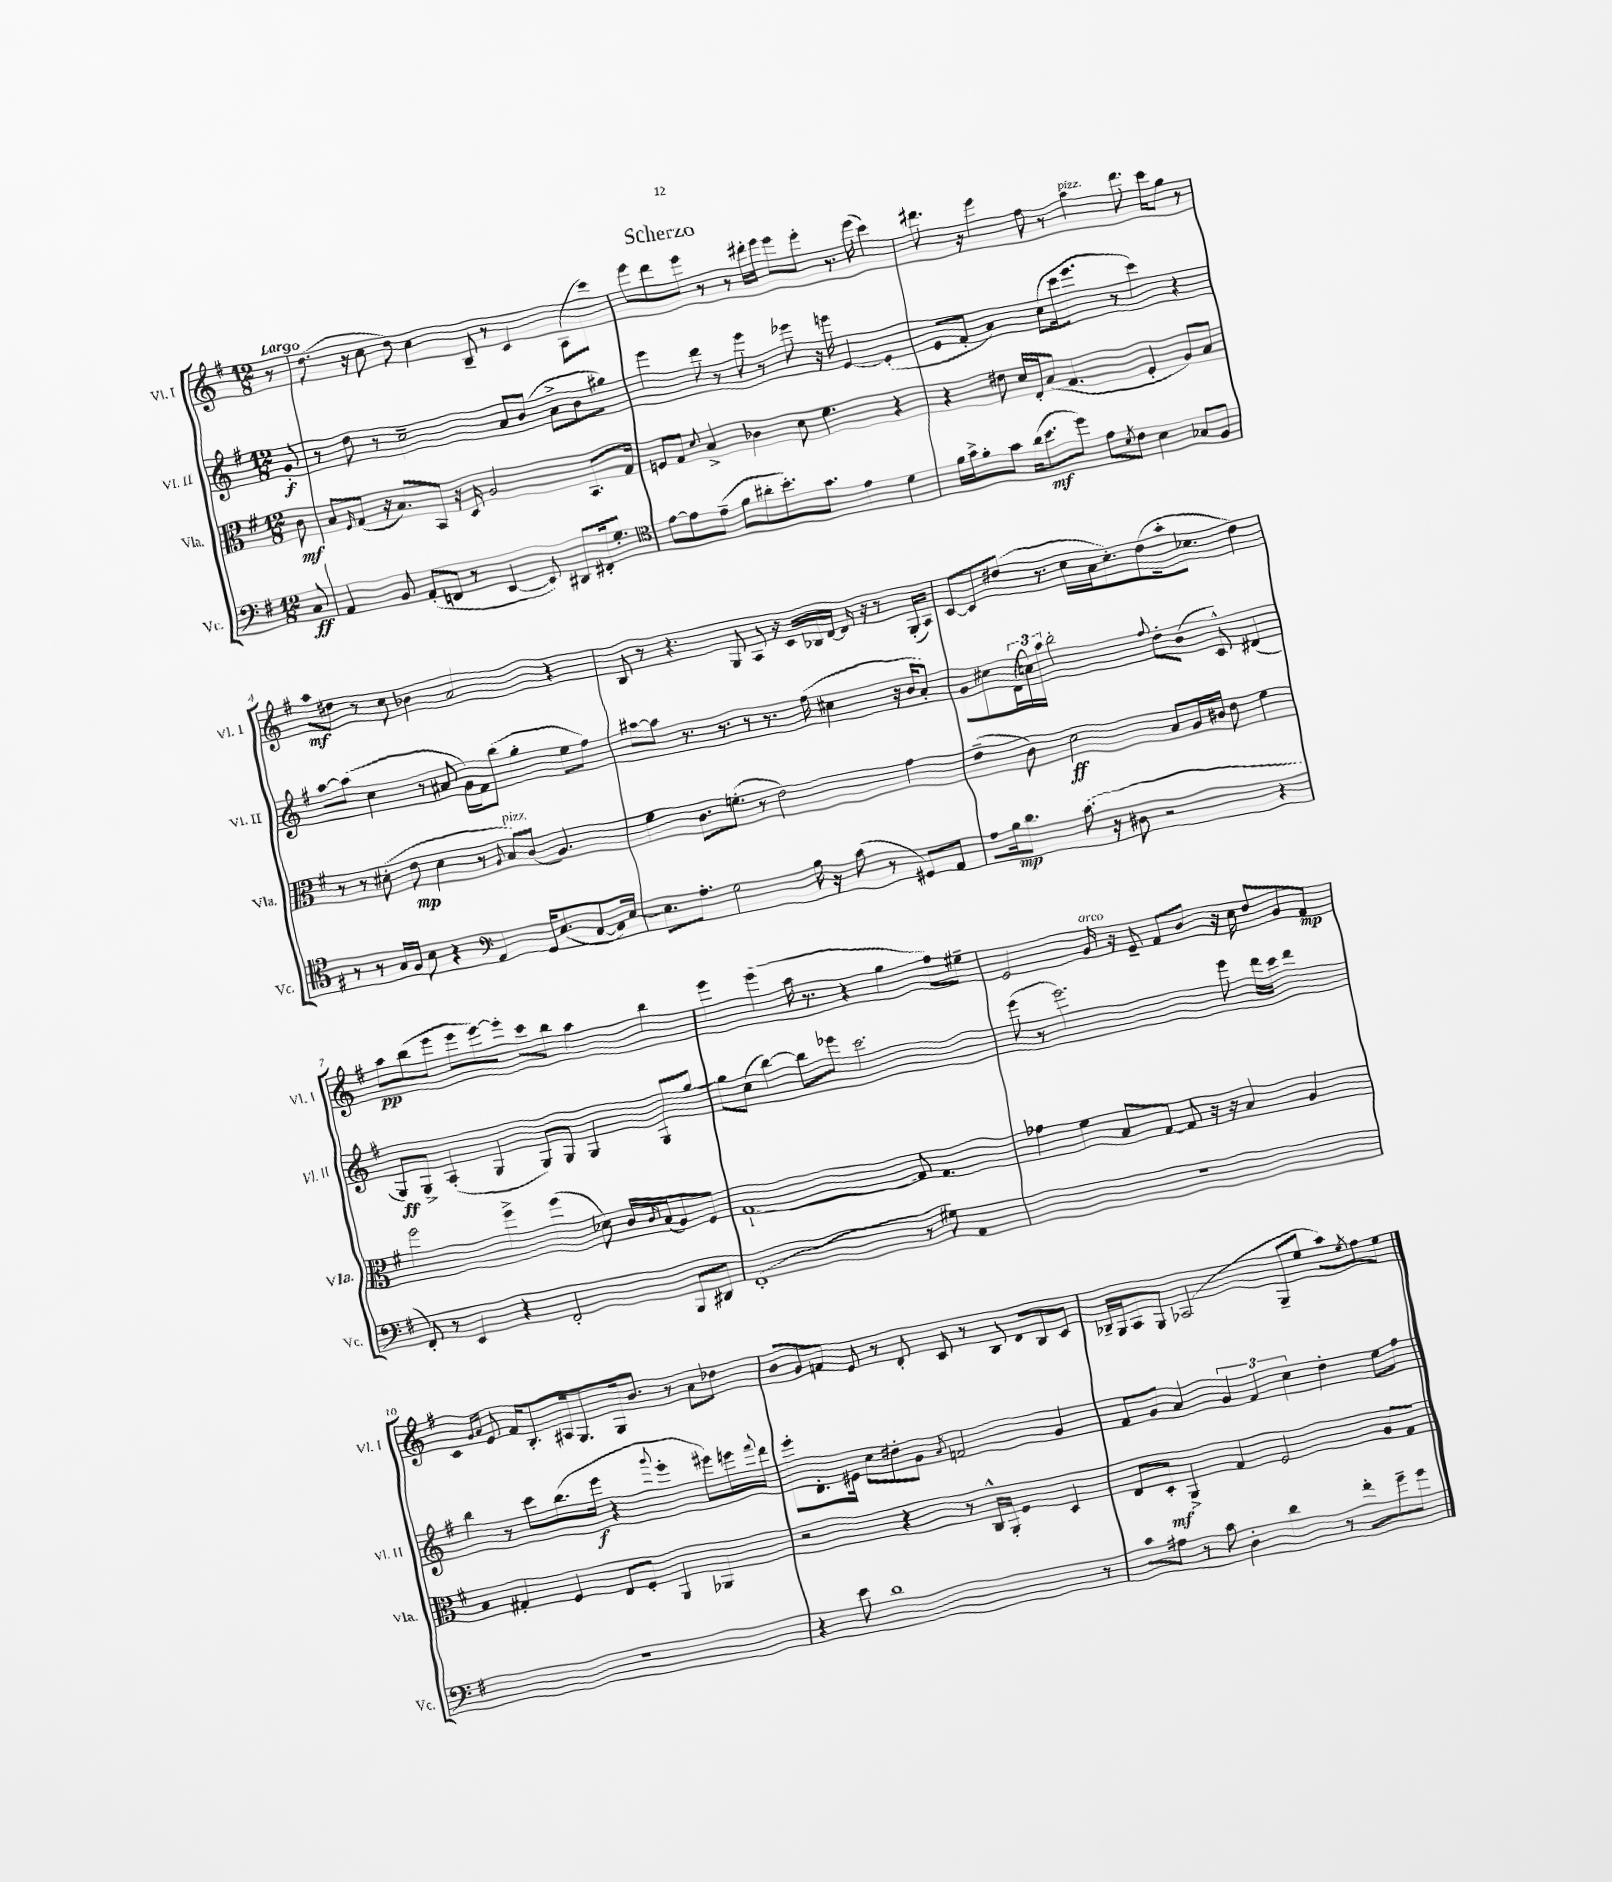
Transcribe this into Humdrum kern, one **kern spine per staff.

**kern	**dynam	**kern	**dynam	**kern	**dynam	**kern	**dynam
*part4	*part4	*part3	*part3	*part2	*part2	*part1	*part1
*staff4	*staff4	*staff3	*staff3	*staff2	*staff2	*staff1	*staff1
*I"Vc.	*	*I"Vla.	*	*I"Vl. II	*	*I"Vl. I	*
*I'Vc.	*	*I'Vla.	*	*I'Vl. II	*	*I'Vl. I	*
*clefF4	*	*clefC3	*	*clefG2	*	*clefG2	*
*k[f#]	*	*k[f#]	*	*k[f#]	*	*k[f#]	*
*M12/8	*	*M12/8	*	*M12/8	*	*M12/8	*
=	=	=	=	=	=	=	=
!	!	!	!	!	!	!LO:TX:a:B:t=Largo	!
8C/	ff	8c\	mf	8g'/	f	8r	.
=1	=1	=1	=1	=1	=1	=1	=1
4AA/	.	8B/L	.	8r	.	(8.dd\	.
.	.	16qqF#/	.	.	.	.	.
.	.	(8G/J	.	8dd\	.	.	.
.	.	.	.	.	.	16r	.
8BB/	.	16r	.	8r	.	8cc\	.
.	.	8.B/L)	.	.	.	.	.
(8AA'/L	.	.	.	2cc~\	.	8dd\)	.
8FFn/J	.	8BB/J	.	.	.	4cc\	.
8r	.	16r	.	.	.	.	.
.	.	16D/	.	.	.	.	.
[4EE/	.	2A/	.	.	.	8B~/	.
.	.	.	.	8a/L	.	8r	.
8EE/])	.	.	.	(8b/J	.	4c/	.
8DD#X/L	.	.	.	8a^\L	.	.	.
16FF#X'/k	.	8.BB/L	.	8b\	.	(8A\L	.
8.G'/J	.	.	.	.	.	.	.
.	.	.	.	8gg#X\J)	.	8ccc\J)	.
.	.	16G/Jk	.	.	.	.	.
=2	=2	=2	=2	=2	=2	=2	=2
*clefC4	*	*	*	*	*	*	*
[8e\L	.	8Fn/L	.	4eee\	.	8eee\L	.
8e\]	.	8G/J	.	.	.	8ddd\	.
.	.	8qqd/	.	.	.	.	.
(8e~\J	.	4B^/	.	8ddd\	.	8eee\J	.
8f#\L	.	.	.	8r	.	8r	.
8a#X'\	.	4c-X\	.	8eee\	.	8r	.
8.b'\)	.	.	.	8r	.	16ddd#X'\LL	.
.	.	.	.	.	.	16eee\JJ	.
.	.	8d\	.	8eee-X\	.	8eee\L	.
8.g\J	.	.	.	.	.	.	.
.	.	4.f#\	.	16r	.	8eee'\J	.
.	.	.	.	16eeen\	.	.	.
4e\	.	.	.	[4e/	.	8.r	.
.	.	.	.	.	.	(16eee\	.
4d\	.	4r	.	(4e'/]	.	4ccc\)	.
=3	=3	=3	=3	=3	=3	=3	=3
16f#\LL	.	4r	.	8e/L	.	8.ddd#X\	.
16g^\J	.	.	.	.	.	.	.
8f#'\	.	.	.	8f#'/J	.	.	.
.	.	.	.	.	.	16r	.
8g\J	.	8e#X\	.	4a/)	.	4eee\	.
(16a\KL	.	16d/LL	.	.	.	.	.
8.b\	mf	16E'/J	.	.	.	.	.
.	.	(8B/J	.	(8cc\L	.	8ff#\	.
8dd\J)	.	4.G/	.	16ccc\k	.	8r	.
.	.	.	.	8.eee\J	.	.	.
!	!	!	!	!	!	!LO:TX:a:i:t=pizz.	!
8e\L	.	.	.	.	.	4aa\	.
8qB/	.	.	.	.	.	.	.
8c\J	.	.	.	8r	.	.	.
4B\	.	4F#'/	.	4ccc\)	.	8.ddd#\	.
.	.	.	.	.	.	16ccc\KL	.
8G-X/L	.	8A/L)	.	4r	.	8gg\J	.
8F#/J	.	8B/J	.	.	.	8r	.
!!LO:LB:g=z
=4	=4	=4	=4	=4	=4	=4	=4
8r	.	8r	.	[8aa\L	.	8aa\L	mf
8r	.	8r	.	(8aa\J]	.	8dd#X\J	.
16G/LL	.	(8d#X'\	.	4cc\	.	8r	.
16F#/JJ	.	.	.	.	.	.	.
8B\	.	8e\	mp	.	.	8cc\	.
4r	.	4d#\	.	8r	.	4b-X\	.
.	.	.	.	8a#X/	.	.	.
*clefF4	*	*	*	*	*	*	*
4AA/	.	8r	.	16g\LL)	.	2a/	.
.	.	.	.	16f#\J	.	.	.
.	.	8qqA/	.	.	.	.	.
!	!	!LO:TX:a:i:t=pizz.	!	!	!	!	!
.	.	8B/L)	.	(8bb\J	.	.	.
16GG/KL	.	(8c/J	.	4gg'\	.	.	.
(8.E/	.	.	.	.	.	.	.
.	.	4.A/)	.	.	.	.	.
[8C/	.	.	.	8ee\L	.	4r	.
16C/L])	.	.	.	8ff#\J)	.	.	.
[16E/JJ	.	.	.	.	.	.	.
=5	=5	=5	=5	=5	=5	=5	=5
8.E\L]	.	4f#\	.	[8aa#X\L	.	8B/	.
.	.	.	.	8aa#\J]	.	8r	.
8.A'\J	.	.	.	.	.	.	.
.	.	8.c\L	.	8.r	.	4.r	.
2G\	.	.	.	.	.	.	.
.	.	(8.fn'\J	.	8.r	.	.	.
.	.	8r	.	8r	.	8G/	.
.	.	2e\)	.	8.r	.	8A/	.
16B\	.	.	.	.	.	16r	.
16r	.	.	.	(16ff#\	.	16c/LL	.
(8c\	.	.	.	4cc#X\	.	16B-X/	.
.	.	.	.	.	.	[16d/JJ	.
8r	.	.	.	.	.	16d/]	.
.	.	.	.	.	.	16r	.
8GG#X/L)	.	4g\	.	16r	.	8r	.
.	.	.	.	16b/KL	.	.	.
8AA/J	.	.	.	8a'/J)	.	(16G'/LL	.
.	.	.	.	.	.	16A/JJ)	.
=6	=6	=6	=6	=6	=6	=6	=6
8A\L	.	(4e~\	.	8g\L	.	[8c/L	.
16B\k	mp	.	.	8cc#X\	.	8c/]	.
8.d\J	.	.	.	.	.	.	.
.	.	8c\)	.	(24d\L	.	(8dd#X/J	.
.	.	.	.	24ccn\)	.	.	.
.	.	.	.	24aa\JJ	.	.	.
(8.c\	.	2d\	ff	2bb'\	.	8.r	.
16r	.	.	.	.	.	16cc\LL	.
8D#X\	.	.	.	.	.	16a\J	.
.	.	.	.	.	.	8.cc'\)	.
2r	.	.	.	.	.	.	.
.	.	.	.	8qqff#/	.	.	.
.	.	8B/L	.	8dd'\L	.	(8dd#\	.
.	.	16A/L	.	(8b\J	.	16aa'\k	.
.	.	16c#X/JJ	.	.	.	8.cc-X\J	.
.	.	8e\	.	8c^^/)	.	.	.
4r	.	4f#\	.	(4d#X/	.	4dd#\)	.
!!LO:LB:g=z
=7	=7	=7	=7	=7	=7	=7	=7
8FF#'/)	.	2ff#\	.	8G/L)	ff	8aa\L	pp
8r	.	.	.	8G^/J	.	(8bb\	.
4EE/	.	.	.	(4A'/	.	8eee\J	.
.	.	.	.	.	.	8eee\L	.
4r	.	4ff#^\	.	4G/	.	[8eee\)	.
.	.	.	.	.	.	8eee'\J]	.
2FF#'/	.	(4ff#\	.	8G/L)	.	8ccc\L	.
.	.	.	.	8G/J	.	8bb\J	.
.	.	8d-X\)	.	4G/	.	4aa\	.
.	.	16c/LL	.	.	.	.	.
.	.	16qqc/	.	.	.	.	.
.	.	(16B/J	.	.	.	.	.
8BBB/L	.	8A/)	.	8G/L	.	4bb\	.
8DD#X/J	.	8F#/J	.	[8gg/J	.	.	.
=8	=8	=8	=8	=8	=8	=8	=8
(1FF#'	.	[1G`	.	8gg\L]	.	4eee\	.
.	.	.	.	(8cc\J	.	.	.
.	.	.	.	[4bb\)	.	(4eee\	.
.	.	.	.	8bb\L]	.	16aa\	.
.	.	.	.	.	.	8.r	.
.	.	.	.	8eee-X\J	.	.	.
.	.	.	.	2.ccc\	.	4r	.
8r	.	8G/]	.	.	.	4gg\	.
8G#X\)	.	4.G/	.	.	.	.	.
4AA/	.	.	.	.	.	8ff#\L)	.
.	.	.	.	.	.	8ee#X~\J	.
=9	=9	=9	=9	=9	=9	=9	=9
1.r	.	4g-X\	.	(8eee\	.	2e/	.
.	.	.	.	8r	.	.	.
.	.	4f#\	.	2.eee\)	.	.	.
!	!	!	!	!	!	!LO:TX:a:i:t=arco	!
.	.	8B/L	.	.	.	16g/	.
.	.	.	.	.	.	16r	.
.	.	[8G/J	.	.	.	8e~/	.
.	.	8G/]	.	.	.	8f#/L	.
.	.	16r	.	.	.	8b/J	.
.	.	16r	.	.	.	.	.
.	.	4B/	.	8eee\	.	16r	.
.	.	.	.	.	.	16cc\	.
.	.	.	.	16ddd\LL	.	8dd/L	.
.	.	.	.	16ccc\JJ	.	.	.
.	.	4A/	.	4ddd\	.	8g/	.
.	.	.	.	.	.	8f#/J	mp
!!LO:LB:g=z
=10	=10	=10	=10	=10	=10	=10	=10
1.r	.	4B/	.	4bb\	.	4c/	.
.	.	.	.	.	.	16qqg/LL	.
.	.	.	.	.	.	16qqa/JJ	.
.	.	4G#X'/	.	8r	.	8e/	.
.	.	.	.	8ccc\L	.	16f#/KL	.
.	.	.	.	.	.	8.B'/	.
.	.	4F#/	.	(8.bb\	.	.	.
.	.	.	.	.	.	16A#X/k	.
.	.	.	.	16eee\Jk	f	8.G/	.
.	.	8E/L	.	4r	.	.	.
.	.	8F#'/J	.	.	.	16G/k	.
.	.	.	.	.	.	8.b/J	.
.	.	.	.	8qqggg/	.	.	.
.	.	4AA/	.	4eee'\	.	.	.
.	.	.	.	.	.	8r	.
.	.	4AA-X/	.	8eee#X\L)	.	8a\L	.
.	.	.	.	16eeen\L	.	8dd-X\J	.
.	.	.	.	8qqfff#/	.	.	.
.	.	.	.	16ddd\JJ	.	.	.
=11	=11	=11	=11	=11	=11	=11	=11
4r	.	2r	.	8eee'\L	.	8b/L	.
.	.	.	.	8.d'\	.	8g/	.
8e\	.	.	.	.	.	8fn/J	.
.	.	.	.	16e#X\Jk	.	.	.
1d	.	.	.	8cc\L	.	8e/	.
.	.	4r	.	8dd#X'\	.	8r	.
.	.	.	.	8g\J	.	8d'/	.
.	.	.	.	8qa/	.	.	.
.	.	8r	.	2fn/	.	8c/	.
.	.	16C^^/LL	.	.	.	8r	.
.	.	16AA'/JJ	.	.	.	.	.
.	.	4F#/	.	.	.	8B/	.
.	.	.	.	.	.	8d/L	.
.	.	4D/	.	4g/	.	8B/	.
8r	.	.	.	.	.	8c/J	.
=12	=12	=12	=12	=12	=12	=12	=12
8c\L	.	8E/L	.	8f#/L	.	16B-X~/LL	.
.	.	.	.	.	.	16G/J	.
8A#X\J	.	8D'/J	mf	8g/J	.	8A/	.
8r	.	4AA^/	.	4a/	.	8G/J	.
8c\	.	.	.	.	.	(2A-X/	.
4D'\	.	4G/	.	6g/	.	.	.
.	.	.	.	6f#/	.	.	.
4d\	.	2F#/	.	.	.	.	.
.	.	.	.	6cc\	.	.	.
.	.	.	.	.	.	8G~/L	.
8r	.	.	.	4dd'\	.	8ee/J	.
8f#'\L	.	.	.	.	.	8aa\L)	.
.	.	.	.	.	.	8qee/	.
8g~\	.	8A/L	.	8ee\L	.	8ff#\	.
8g\J	.	8G/J	.	8ff#\J	.	8ee\J	.
==	==	==	==	==	==	==	==
*-	*-	*-	*-	*-	*-	*-	*-
